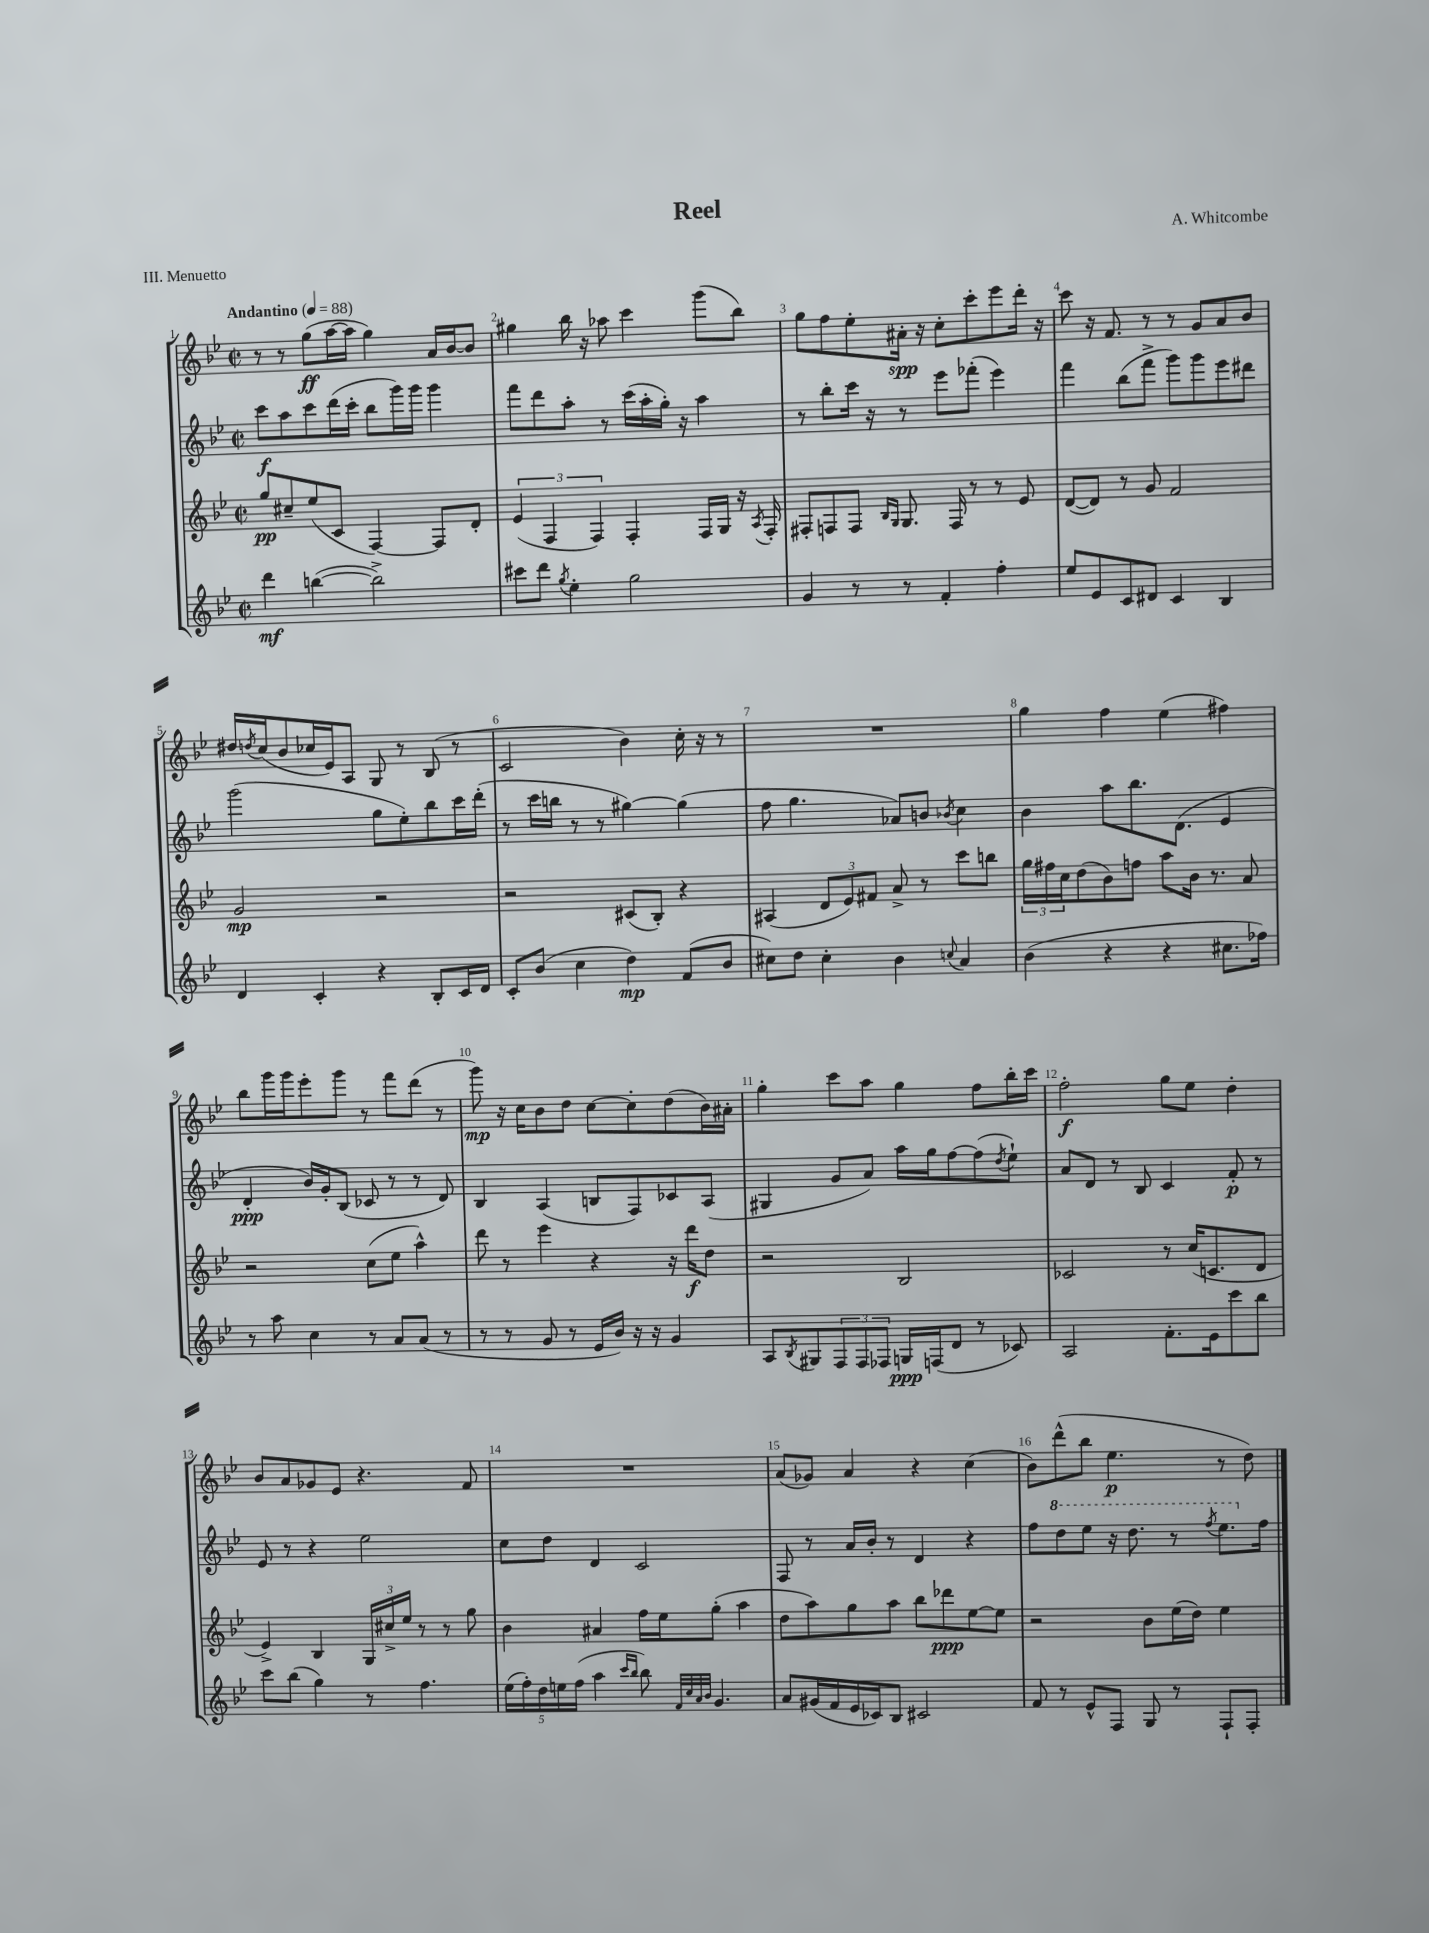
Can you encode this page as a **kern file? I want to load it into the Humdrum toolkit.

**kern	**kern	**kern	**kern
*staff4	*staff3	*staff2	*staff1
*clefG2	*clefG2	*clefG2	*clefG2
*k[b-e-]	*k[b-e-]	*k[b-e-]	*k[b-e-]
*M2/2	*M2/2	*M2/2	*M2/2
*met(c|)	*met(c|)	*met(c|)	*met(c|)
*MM88	*MM88	*MM88	*MM88
4ddd\	8gg/L	8ccc\L	8r
.	8cc#~/	8aa\	8r
([4bb\	(8ee-/	8ccc\	(8gg\L
.	8c/J	(16ddd\L	[16aa\L
.	.	16ccc'\JJ	16aa\]JJ
2bb^\])	[4F/)	8bb-\L	4gg\)
.	.	16ggg\L)	.
.	.	16ggg\JJ	.
.	8F/]L	4ggg\	16a/LL
.	.	.	[16b-/J
.	8d'/J	.	8b-/]J
=	=	=	=
8ccc#\L	(6e-/	8fff\L	4gg#\
8ddd\J	.	8ddd\	.
.	6F/	.	.
8qgg/	.	.	.
4ee-'\	.	8aa'\J	16bb-\
.	.	.	16r
.	6F/)	.	.
.	.	8r	8aa-\
2gg\	4F'/	(16ccc\LL	4ccc\
.	.	16aa'\	.
.	.	16gg'\JJ)	.
.	.	16r	.
.	16F/LL	4aa\	(8ggg\L
.	16G/JJ	.	.
.	16r	.	8bb-\J)
.	8qA/	.	.
.	16F'/	.	.
=	=	=	=
4g/	8F#'/L	8r	8gg\L
.	8F/	8bb-'\L	8ff\
8r	8F/J	16ccc\Jk	8ee-'\
.	.	16r	.
.	16qqB-/LL	.	.
.	16qqG/JJ	.	.
8r	8.G/	8r	16a#'\Jk
.	.	.	16r
4f'/	.	8eee-\L	8cc'\L
.	16F/	.	.
.	8r	(8fff-'\J	8ccc'\
4ff'\	8r	4eee-\)	8eee-\
.	8e-/	.	16ddd'\Jk
.	.	.	16r
=	=	=	=
8ee-/L	([8d/L	4fff\	8ccc\
8e-/	8d/]J)	.	16r
.	.	.	8.f/
8c/	8r	(8bb-\L	.
8d#/J	8g/	8fff^\J	8r
4c/	2f/	8ggg\L)	8r
.	.	8ggg\	8g/L
4B-/	.	8eee-\	8a/
.	.	8ddd#\J	8b-/J
=	=	=	=
4d/	2g/	(2ggg\	16dd#/LL
.	.	.	8qdd/
.	.	.	(16cc/J
.	.	.	8b-/
4c'/	.	.	16cc-/L
.	.	.	16e-/J)
.	.	.	8A/J
4r	2r	8gg\L	8G/
.	.	8ee-'\)	8r
8B-'/L	.	8bb-\	(8B-/
16c/L	.	16ccc\L	8r
16d/JJ	.	(16ddd'\JJ	.
=	=	=	=
8c'/L	2r	8r	2c/
(8b-/J	.	16ccc\LL	.
.	.	16bb\JJ	.
4cc\	.	8r	.
.	.	8r	.
4dd\)	(8c#/L	[4gg#\)	4b-\)
.	8B-'/J)	.	.
(8f/L	4r	(4gg#\]	16cc'\
.	.	.	16r
8b-/J	.	.	8r
=	=	=	=
8cc#\L)	(4A#/	8ff\	1r
8dd\J	.	4.gg\	.
4cc#'\	12d/L	.	.
.	12e-/)	.	.
.	12f#/J	.	.
4b-\	8a^/	8a-/L)	.
.	8r	8b/J	.
8qqcc/	.	8qb-/	.
4a/	8ccc\L	4cc\	.
.	8bb\J	.	.
=	=	=	=
(4b-\	24gg\LL	4b-\	4gg\
.	24ff#\	.	.
.	24cc\J	.	.
.	(8dd\	.	.
4r	8b-\)	8aa\L	4ff\
.	8ff\J	8.bb-\	.
4r	8aa\L	.	(4ee-\
.	.	(8.d\J	.
.	16b-\Jk	.	.
.	8.r	.	.
8.cc#\L	.	4e-/	4ff#\)
.	8a/	.	.
16ff-\Jk)	.	.	.
=	=	=	=
8r	2r	4d'/	8bb-\L
8aa\	.	.	16ggg\L
.	.	.	16ggg\J
4cc\	.	16b-/LL)	8eee-'\
.	.	16g'/J	.
.	.	(8B-/J	8ggg\J
8r	(8cc\L	8c-/	8r
8a/L	8ee-\J	8r	8fff\L
(8a/J	4aa^^\)	8r	(8ddd\J
8r	.	8d/)	8r
=	=	=	=
8r	8ddd\	4B-/	8ggg\)
8r	8r	.	16r
.	.	.	16cc\LK
8g/	4eee-\	(4A/	8b-\
8r	.	.	8dd\J
16e-/LL	4r	8B/L	[8cc\L
16b-/JJ)	.	.	.
16r	.	8F/)	8cc'\]
16r	.	.	.
4g/	16r	8c-/	(8dd\
.	16ddd\LK	.	.
.	8dd\J	(8A/J	16b-\L)
.	.	.	16a#'\JJ
=	=	=	=
8A/L	2r	4G#/	4gg'\
8qB-/	.	.	.
8G#/	.	.	.
12F/	.	8g/L	8ccc\L
12F/	.	.	.
.	.	8a/J)	8aa\J
12F-/J	.	.	.
16G/LL	2B-/	16aa\LL	4gg\
(16F/J	.	16gg\J	.
8d/J	.	[8ff\	.
8r	.	(8ff\]	8ff\L
.	.	8qdd/	.
8c-/)	.	8ee-`\J)	16bb-'\L
.	.	.	16ccc\JJ
=	=	=	=
2A/	2c-/	8a/L	2ff'\
.	.	8d/J	.
.	.	8r	.
.	.	8B-/	.
8.f'\L	8r	4c/	8gg\L
.	(16cc/LK	.	8ee-\J
16e-\k	8.c/	.	.
8ccc\	.	8f'/	4dd'\
8bb-\J	8d/J	8r	.
=	=	=	=
8ccc\L	4e-^/)	8e-/	8b-/L
(8bb-\J	.	8r	8a/
4gg\)	4B-/	4r	8g-/
.	.	.	8e-/J
8r	24G/LL	2ee-\	4.r
.	24cc#^/	.	.
.	24ee-/JJ	.	.
4.ff\	8r	.	.
.	8r	.	.
.	8gg\	.	8f/
=	=	=	=
(20ee-\LL	4b-\	8cc\L	1r
20ff'\)	.	.	.
20dd\	.	.	.
.	.	8dd\J	.
20ee\	.	.	.
(20ff\JJ	.	.	.
4aa\	4a#/	4d/	.
16qqccc/LL	.	.	.
16qqbb-/JJ	.	.	.
8bb-\)	16ff\LL	2c/	.
.	16ee-\J	.	.
32qqf/LLL	.	.	.
32qqcc/	.	.	.
32qqa/	.	.	.
32qqb-/JJJ	.	.	.
4.g/	(8gg'\J	.	.
.	4aa\	.	.
=	=	=	=
8a/L	8dd\L	8F/	(8a/L
(16g#/L	8aa\)	8r	8g-/J)
16f/	.	.	.
16e-/	8gg\	16a/LL	4a/
16c-/J)	.	16b-'/JJ	.
8B-/J	8aa\J	8r	.
2c#/	8bb-\L	4d/	4r
.	8ddd-\	.	.
.	[8ee-\	4r	(4cc\
.	8ee-\]J	.	.
=	=	=	=
8f/	2r	8ff\L	8b-\L)
8r	.	8ddd\	(8ddd^^\
8e-^^/L	.	8eee-\J	8bb-\J
8F/J	.	16r	4.ee-\
.	.	8.ddd\	.
8G/	8b-\L	.	.
8r	(16ee-\L	8r	.
.	16dd\JJ)	.	.
.	.	8qfff/	.
8F`/L	4ee-\	8.eee-\L	8r
8F'/J	.	.	8dd\)
.	.	16ff\Jk	.
==	==	==	==
*-	*-	*-	*-
